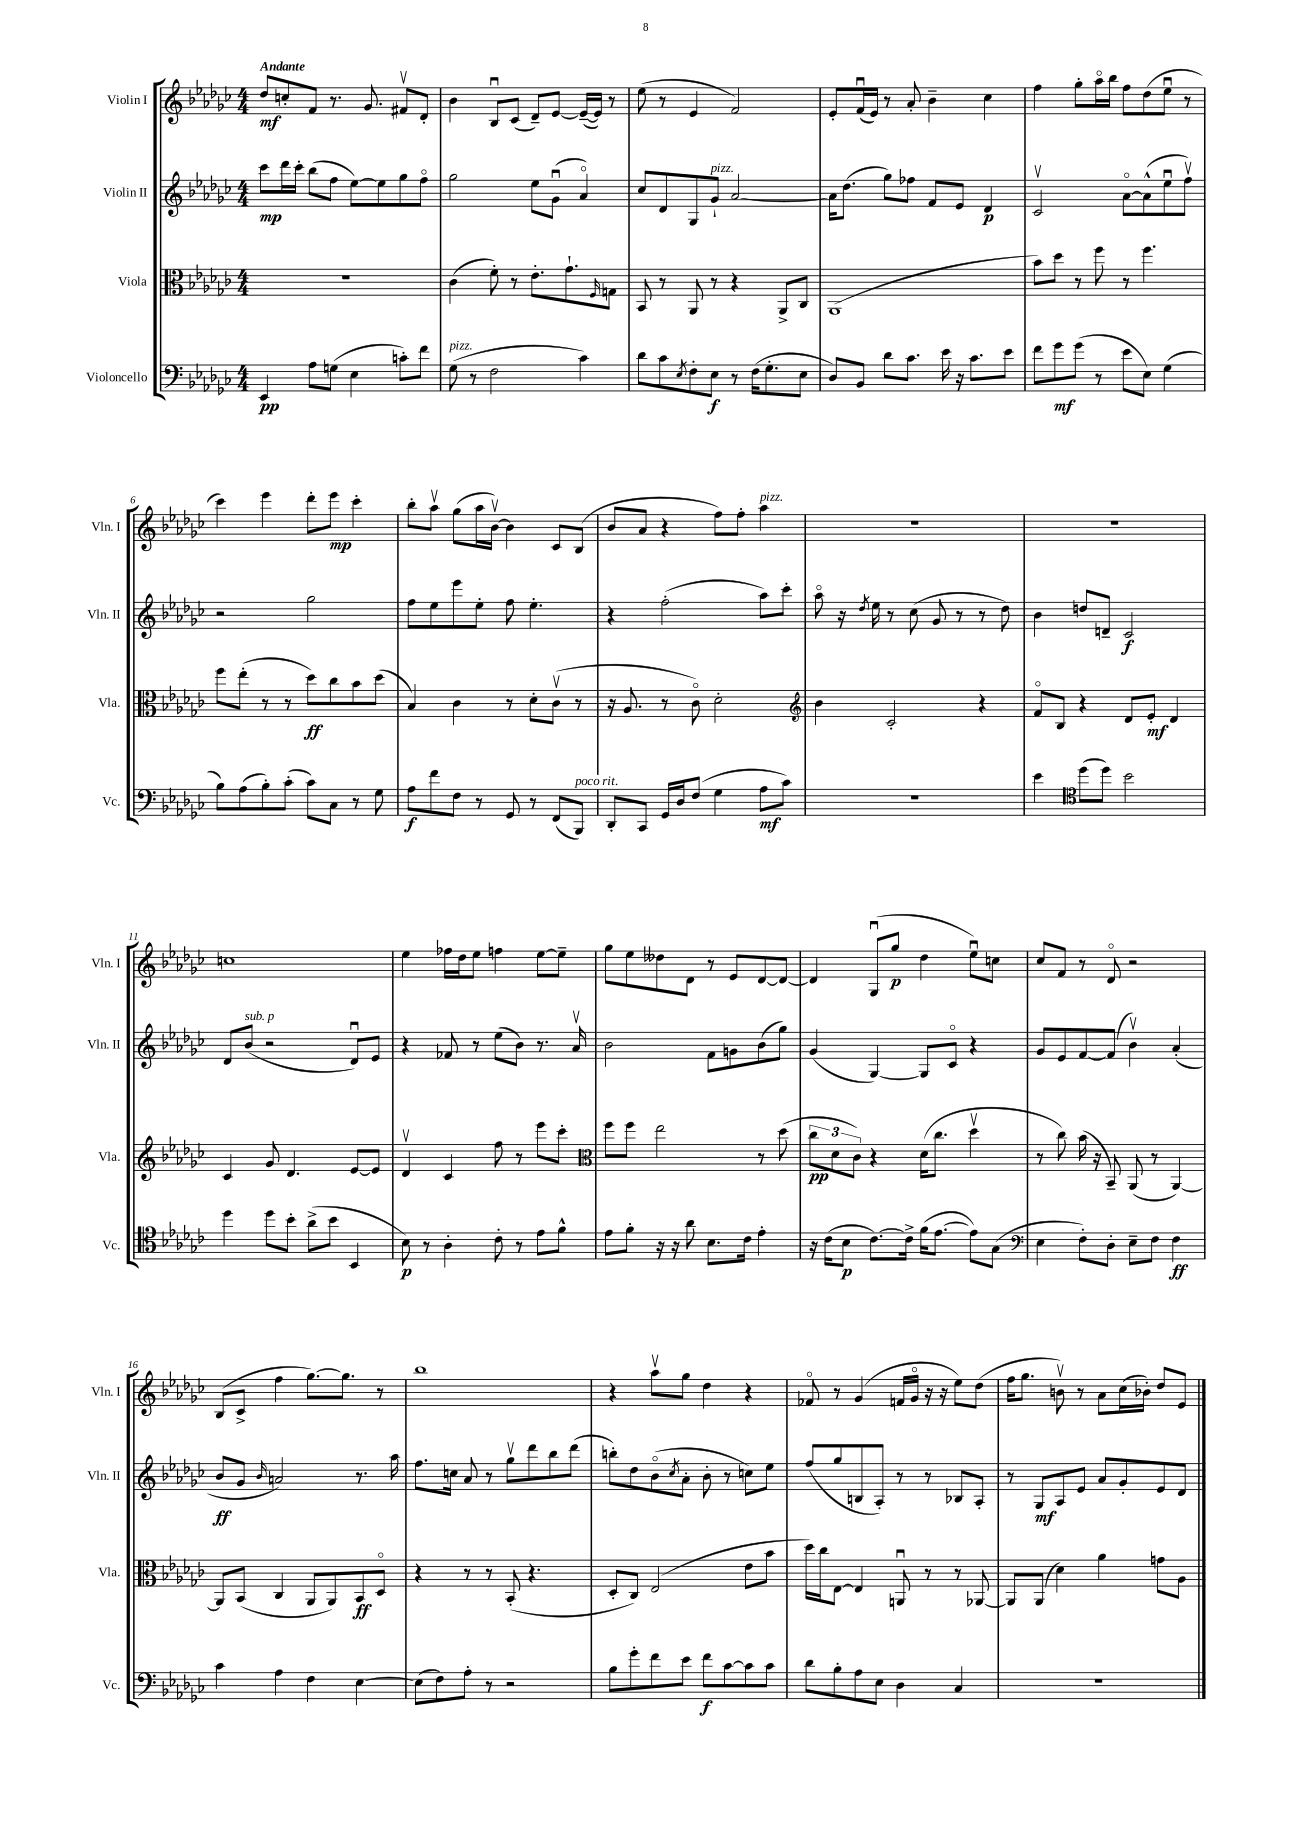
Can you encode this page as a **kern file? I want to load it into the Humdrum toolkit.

**kern	**kern	**kern	**kern
*staff4	*staff3	*staff2	*staff1
*clefF4	*clefC3	*clefG2	*clefG2
*k[b-e-a-d-g-c-]	*k[b-e-a-d-g-c-]	*k[b-e-a-d-g-c-]	*k[b-e-a-d-g-c-]
*M4/4	*M4/4	*M4/4	*M4/4
4EE-	1r	8ccc-	8dd-
.	.	16ddd-	8cc'
.	.	16ccc-'	.
8A-	.	(8bb-	8f
(8G	.	8ff	8.r
4E-	.	[8ee-)	.
.	.	.	8.g-
.	.	8ee-]	.
8c')	.	8gg-	8f#v
8f	.	8ffo	8d-'
=	=	=	=
(8G-	(4c-	2gg-	4b-
8r	.	.	.
2F	8f')	.	8B-u
.	8r	.	(8c-
.	8.e-'	8ee-	8d-~)
.	.	(8g-u	[8e-
.	8.g-`	.	.
4c-)	.	4a-o)	(16e-~_
.	.	.	16e-])
.	16qqF	.	.
.	8G	.	8r
=	=	=	=
8d-	8BB-	8cc-	(8ee-
8c-	8r	8d-	8r
8qE-	.	.	.
8F'	8AA-	8G-	4e-
8E-	8r	8g-`	.
8r	4r	[2a-	2f)
(16F	.	.	.
8.G-'	.	.	.
.	8AA-^	.	.
8E-	8C-	.	.
=	=	=	=
8D-)	(1AA-	16a-]	8e-'
.	.	(8.dd-	.
8BB-	.	.	(16fu
.	.	.	16e-)
8d-	.	8gg-)	8r
8.c-	.	8ff-	8a-'
.	.	8f	4b-~
16e-	.	.	.
16r	.	8e-	.
8.c-	.	.	.
.	.	4d-	4cc-
8e-	.	.	.
=	=	=	=
8f	8b-)	2c-v	4ff
8g-	8dd-	.	.
(8g-	8r	.	8gg-'
8r	8ff	.	16aa-o
.	.	.	16bb-
8e-	8r	[8a-o	8ff
8E-)	4.ff	(8a-^^]	(8dd-
(4G-	.	8ee-u	8ee-u
.	.	8ffv)	8r
=	=	=	=
8B-)	8ff	2r	4ccc-)
(8A-	(8ee-'	.	.
8B-')	8r	.	4eee-
(8c-'	8r	.	.
8c-)	8dd-)	2gg-	8ddd-'
8C-	8cc-	.	8eee-
8r	8b-	.	4ccc-'
8G-	(8dd-	.	.
=	=	=	=
8A-	4B-)	8ff	8bb-'
8f	.	8ee-	8aa-v
8F	4c-	8eee-	(8gg-
8r	.	8ee-'	16aa-
.	.	.	[16b-v)
8GG-	8r	8ff	4b-]
8r	8d-'	4.ee-'	.
(8FF	(8c-v	.	8c-
8BBB-)	8r	.	(8B-
=	=	=	=
8DD-'	16r	4r	8b-
.	8.A-	.	.
8CC-	.	.	8a-
16GG-	8r	(2ff'	4r
16D-	.	.	.
(8F	8c-o)	.	.
4G-	2d-'	.	8ff)
.	.	.	8ff'
8A-	.	8aa-)	4aa-
8c-)	.	8ccc-'	.
=	=	=	=
*	*clefG2	*	*
1r	4b-	8aa-o	1r
.	.	16r	.
.	.	8qdd-	.
.	.	16ee-	.
.	2c-'	8r	.
.	.	(8cc-	.
.	.	8g-	.
.	.	8r	.
.	4r	8r	.
.	.	8dd-)	.
=	=	=	=
4e-	8fo	4b-	1r
.	8B-	.	.
*clefC4	*	*	*
(8dd-	4r	8dd	.
8dd-)	.	8d~	.
2b-	8d-	2c-	.
.	8e-'	.	.
.	4d-	.	.
=	=	=	=
4dd-	4c-	8d-	1cc
.	.	(8b-	.
8dd-	8g-	2r	.
8b-'	4.d-	.	.
(8a-^	.	.	.
8b-	.	.	.
4BB-	[8e-	8d-u)	.
.	8e-]	8e-	.
=	=	=	=
8B-)	4d-v	4r	4ee-
8r	.	.	.
4A-'	4c-	8f-	16ff-
.	.	.	16dd-
.	.	8r	8ee-
8c-'	8ff	(8ee-	4ff
8r	8r	8b-)	.
8e-	8eee-	8.r	[8ee-
8f^^	8ccc-'	.	8ee-~]
.	.	16a-v	.
=	=	=	=
*	*clefC3	*	*
8e-	8ff	2b-	8gg-
8f'	8ff	.	8ee-
16r	2ee-	.	8dd--
16r	.	.	.
8a-	.	.	8d-
8.B-	.	8f	8r
.	.	8g	8e-
16c-	.	.	.
4e-'	8r	(8b-	[8d-
.	(8dd-	8gg-)	8d-_
=	=	=	=
16r	12cc-	(4g-	4d-]
(16c-	.	.	.
.	12d-	.	.
8B-	.	.	.
.	12c-)	.	.
[8.c-)	4r	[4G-)	(8G-u
.	.	.	8gg-
16c-^]	.	.	.
(16f	(16d-	8G-]	4dd-
[8.e-	8.cc-	.	.
.	.	8c-o	.
8e-])	4dd-v	4r	8ee-u)
(8G-	.	.	8cc
=	=	=	=
*clefF4	*	*	*
4E-	8r	8g-	8cc-
.	8cc-)	8e-	8f
8F')	(16b-	[8f	8r
.	16r	.	.
8D-'	8BB-~)	(8f]	8d-o
8E-~	(8AA-	4b-v)	2r
8F	8r	.	.
4F	[4AA-)	(4a-'	.
=	=	=	=
4c-	8AA-]	8b-	(8B-
.	(8BB-	8g-	8c-^
.	.	16qqb-	.
4A-	4C-	2a)	4ff
4F	8AA-	.	[8.gg-)
.	8AA-)	.	.
.	.	.	8.gg-]
[4E-	8BB-	8.r	.
.	8D-o	.	8r
.	.	16aa-	.
=	=	=	=
(8E-]	4r	8.ff	1bb-
8F)	.	.	.
.	.	16cc	.
8A-'	8r	8a-	.
8r	8r	8r	.
2r	(8BB-'	8gg-v	.
.	4.r	8ddd-	.
.	.	8bb-	.
.	.	(8ddd-	.
=	=	=	=
8B-	8D-'	8bb')	4r
8g-'	8C-)	8dd-	.
8f	(2E-	(8b-o	8aa-v
.	.	8qcc-	.
8e-	.	8a-'	8gg-
8f	.	8b-'	4dd-
[8c-	.	8r	.
8c-]	8e-	8cc)	4r
8c-	8b-	8ee-	.
=	=	=	=
8d-	16dd-)	(8ff	8f-o
.	16cc-	.	.
8B-'	[8E-	8gg-	8r
8A-	4E-]	8B	(4g-
8E-	.	8A-')	.
4D-	8AAu	8r	16f
.	.	.	16g-o
.	8r	8r	16r
.	.	.	16r
4C-	8r	8B-	8ee-)
.	[8AA-	8A-'	(8dd-
=	=	=	=
1r	8AA-]	8r	16ff
.	.	.	8.gg-
.	(8AA-	8G-	.
.	4d-)	8A-	8bv)
.	.	8e-	8r
.	4a-	8a-	8a-
.	.	8g-'	(16cc-
.	.	.	16b-')
.	8g	8e-	8dd-
.	8A-	8d-	8e-
==	==	==	==
*-	*-	*-	*-
